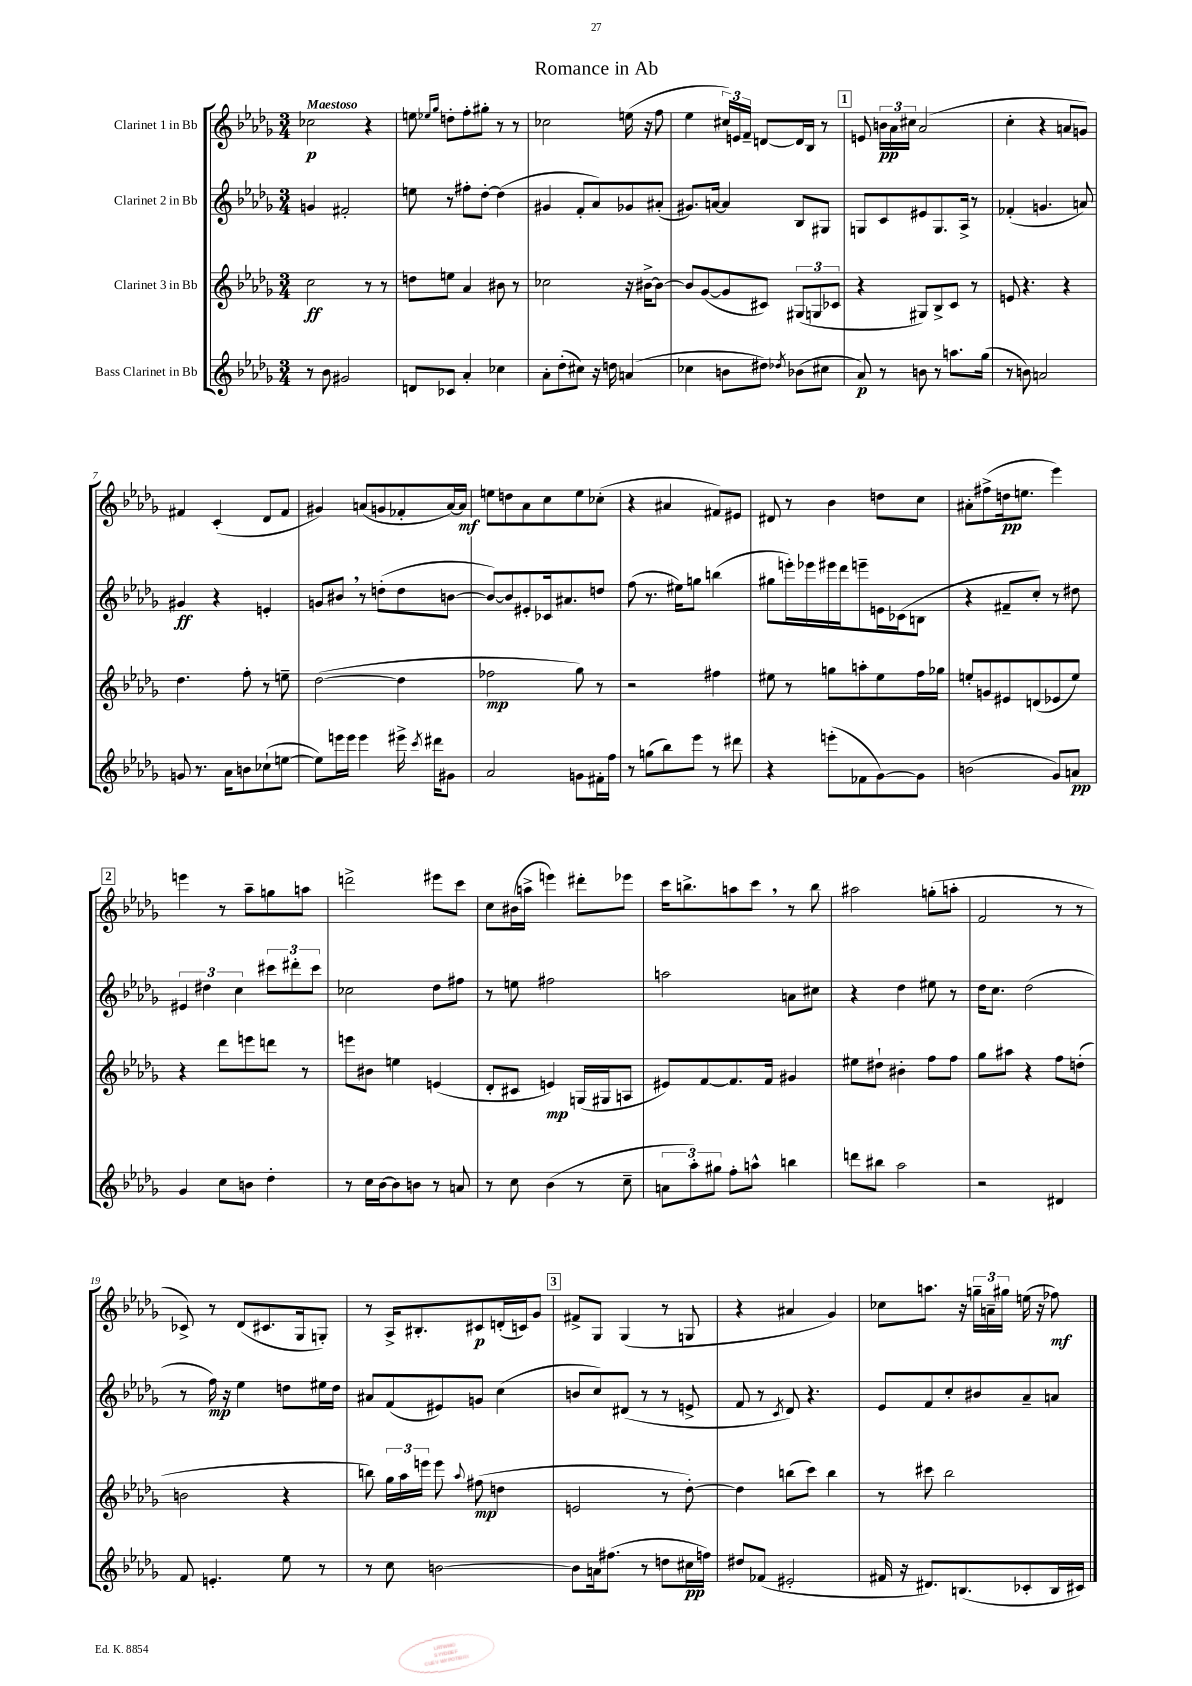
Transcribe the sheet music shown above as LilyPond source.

\header { title = "Romance in Ab" }
<<
\new StaffGroup <<
\new Staff = "s0" \with { instrumentName = "Clarinet 1 in Bb" } {
    \clef treble \key des \major \numericTimeSignature \time 3/4 \tempo "Maestoso"
    \autoBeamOff ces''2\p r4 |
    e''8 \grace { ees''16[ ges''16] } d''8[-. f''8-. gis''8]-. r8 r8 |
    ces''2 e''16( r16 f''8 |
    ees''4 \tuplet 3/2 { cis''16[) e'16 f'16]-- } d'8[~ d'16 bes16] r8 |
    \mark \markup { \box "1" } e'8 \tuplet 3/2 { b'16[\pp aes'16 cis''16] } aes'2( |
    c''4-. r4 a'8[ g'8]) |
    fis'4 c'4-.( des'8[ fis'8] |
    gis'4) a'8[( g'8 fes'8-. a'16~) a'16]\mf |
    e''8[ d''8 aes'8 c''8 e''8 ces''8]-.( |
    r4 ais'4 fis'8[) eis'8] |
    dis'8 r8 bes'4 d''8[ c''8] |
    ais'8[-. fis''8->( d''16\pp e''8.] ees'''4) |
    \mark \markup { \box "2" } e'''4 r8 aes''8[-- g''8 a''8] |
    d'''2-> eis'''8[ c'''8] |
    c''8[ bis'16( a''16]-> e'''4) dis'''8[-. ees'''8] |
    c'''16[ b''8.-> a''8 c'''8] \breathe r8 b''8 |
    ais''2 g''8[-.( a''8]-. |
    f'2 r8 r8 |
    ces'8->) r8 des'8[( cis'8. ges16 g8]-.) |
    r8 aes16[-> bis8.-. cis'8\p d'16-.( c'16) ges'8] |
    \mark \markup { \box "3" } fis'8[-> ges8] ges4( r8 g8 |
    r4 ais'4 ges'4) |
    ces''8[ a''8.] r16 \tuplet 3/2 { g''16[-- a'16-- gis''16] } e''16( r16 fes''8\mf) \bar "|." |
}
\new Staff = "s1" \with { instrumentName = "Clarinet 2 in Bb" } {
    \clef treble \key des \major \numericTimeSignature \time 3/4
    \autoBeamOff g'4 fis'2-. |
    e''8 r8 fis''8[-. des''8]~-. des''4( |
    gis'4 f'8[-. aes'8) ges'8 ais'8]-.( |
    gis'8.[) a'16]~ a'4 bes8[ gis8] |
    \mark \markup { \box "1" } g8[ c'8 eis'8 g8. aes16]-> r8 |
    fes'4-.( g'4. a'8) |
    gis'4\ff r4 e'4-. |
    g'8[ bis'8] \breathe r8 d''8[-.( d''8 b'8]~ |
    b'8[~) b'8 eis'8-. ces'16 ais'8. d''8] |
    f''8( r8. eis''16[) g''8] b''4( |
    gis''8[ e'''16-.) ees'''16 eis'''16 des'''16 e'''8-- e'16 ces'16( b8] |
    r4 fis'8[-- c''8]-.) r8 dis''8 |
    \mark \markup { \box "2" } \tuplet 3/2 { eis'4 dis''4 c''4 } \tuplet 3/2 { cis'''8[ dis'''8-. cis'''8] } |
    ces''2 des''8[ fis''8] |
    r8 e''8 fis''2 |
    a''2 a'8[ cis''8] |
    r4 des''4 eis''8 r8 |
    des''16[ c''8.] des''2( |
    r8 f''16\mp) r16 ees''4 d''8[ eis''16 d''16] |
    ais'8[ f'8( eis'8) g'8] c''4( |
    \mark \markup { \box "3" } b'8[ c''8) dis'8]( r8 r8 e'8-> |
    f'8 r8 \acciaccatura { c'8 } des'8) r4. |
    ees'8[ f'8 c''8-. bis'8 aes'8-- a'8] \bar "|." |
}
\new Staff = "s2" \with { instrumentName = "Clarinet 3 in Bb" } {
    \clef treble \key des \major \numericTimeSignature \time 3/4
    \autoBeamOff c''2\ff r8 r8 |
    d''8[ e''8] aes'4 bis'8 r8 |
    ces''2 r16 bis'16[~-> bis'8]~ |
    bis'8[ ges'8~( ges'8 cis'8]) \tuplet 3/2 { gis8[( g8 ces'8] } |
    \mark \markup { \box "1" } r4 gis8[) bes8-> c'8] r8 |
    e'8 r4. r4 |
    des''4. f''8-. r8 e''8-- |
    des''2~( des''4 |
    fes''2\mp ges''8) r8 |
    r2 fis''4 |
    eis''8 r8 g''8[ a''8-. eis''8 f''16 ges''16] |
    e''8[-. g'8 eis'8 d'8( ees'8 e''8]) |
    \mark \markup { \box "2" } r4 des'''8[ e'''8 d'''8] r8 |
    e'''8[ bis'8] e''4 e'4( |
    des'8[-. cis'8] e'4\mp) g16[( gis16 a8] |
    eis'8[) f'8~ f'8. f'16] gis'4 |
    eis''8[ dis''8]-! bis'4-. f''8[ f''8] |
    ges''8[ ais''8] r4 f''8[ d''8]-.( |
    b'2 r4 |
    b''8) \tuplet 3/2 { ges''16[ aes''16 e'''16] } e'''8 \appoggiatura { aes''8 } fis''8\mp( d''4 |
    \mark \markup { \box "3" } e'2 r8 des''8~-.) |
    des''4 b''8[( c'''8]) b''4 |
    r8 cis'''8 bes''2 \bar "|." |
}
\new Staff = "s3" \with { instrumentName = "Bass Clarinet in Bb" } {
    \clef treble \key des \major \numericTimeSignature \time 3/4
    \autoBeamOff r8 bes'8 gis'2 |
    d'8[ ces'8] aes'4-. ces''4 |
    aes'8[-. des''8-.( cis''8]) r16 d''16 a'4( |
    ces''4 b'8[ dis''8]) \acciaccatura { des''8 } bes'8[( cis''8] |
    \mark \markup { \box "1" } aes'8\p) r8 b'8 r8 a''8.[ ges''16]( |
    r8 b'8) a'2 |
    g'8 r8. aes'16[ b'8 ces''8-!( e''8]~ |
    e''8[) e'''16 e'''16] e'''4 eis'''16-> \acciaccatura { c'''8 } dis'''16[ gis'8] |
    aes'2 g'8[ fis'16-. f''16] |
    r8 g''8[( bes''8) ees'''8] r8 dis'''8 |
    r4 e'''8[-.( fes'8 ges'8~) ges'8] |
    b'2( ges'8[) a'8]\pp |
    \mark \markup { \box "2" } ges'4 c''8[ b'8] des''4-. |
    r8 c''16[ bes'16~ bes'8 b'8] r8 a'8 |
    r8 c''8 bes'4( r8 c''8-- |
    \tuplet 3/2 { a'8[ aes''8-.) gis''8] } f''8[-. a''8]-^ b''4 |
    d'''8[ bis''8] aes''2 |
    r2 dis'4 |
    f'8 e'4.-. ees''8 r8 |
    r8 c''8 b'2~ |
    \mark \markup { \box "3" } b'8[ a'16 fis''8.]( r8 d''8[ cis''16\pp f''16]) |
    dis''8[ fes'8]( eis'2-. |
    fis'16 r16 dis'8.[) b8.( ces'8-. b16 cis'16]) \bar "|." |
}
>>
>>
